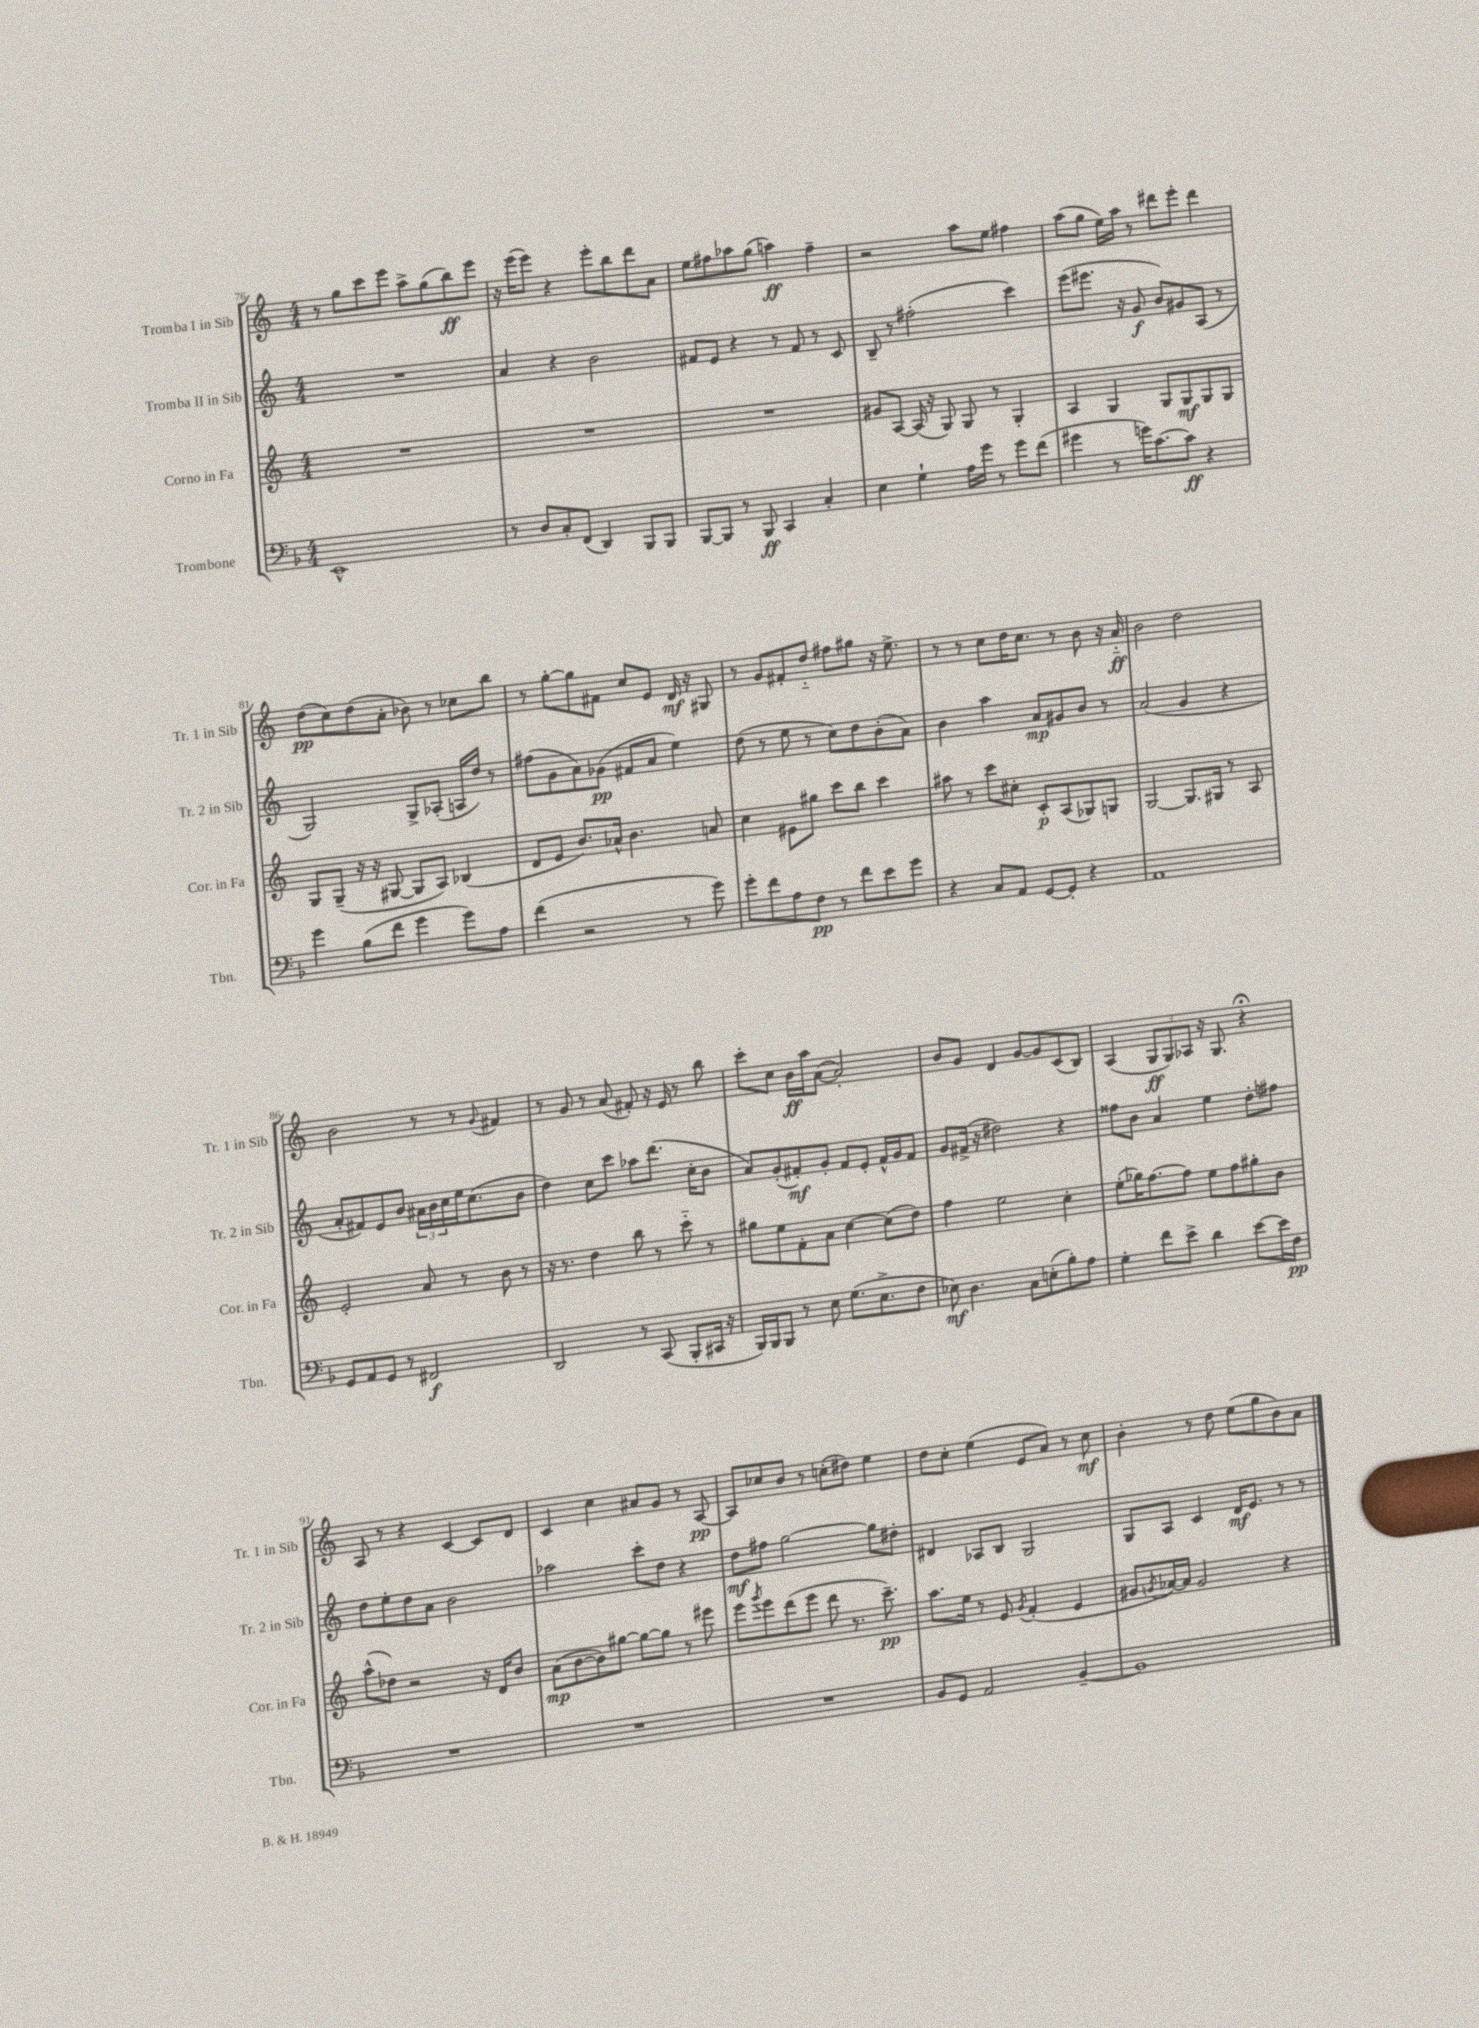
<<
\new StaffGroup <<
\new Staff = "s0" \with { instrumentName = "Tromba I in Sib" shortInstrumentName = "Tr. 1 in Sib" } {
    \clef treble \key c \major \numericTimeSignature \time 4/4
    r8 g''8 c'''8 e'''8 a''8-> g''8( b''8\ff) e'''8 |
    r16 e'''16( e'''8) r4 e'''8-. b''8 d'''8 a'8 |
    e''8 fis''8 aes''8 g''8( a''4\ff) fis''4-- |
    r2 a''8 e''8 fis''4 |
    a''8( g''8 e''16) a''16 r8 dis'''8 e'''8-. dis'''4 |
    d''8\pp( c''8) d''8( a'8-. bes'8) r8 ces''8 b''8 |
    r8 g''8~-. g''8 fis'8 c''8 e'8 d'16\mf r16 gis8 |
    r8 g'8 fis'8-. d''8-_ fis''8 gis''8 r16 e''8.-> |
    r8 r8 c''8 d''16 c''8. r8 b'8 r16 a'16-_\ff |
    b'2 d''2 |
    b'2 r8 r8 \appoggiatura { g'8 } fis'4 |
    r8 g'8 r8 a'8( fis'8-.) r16 e'16 r8 b''8 |
    c'''8-. c''8 b'16\ff a''16 a'8~( a'2-.) |
    b'8 g'8 d'4 g'8~ g'8 c'8( b8) |
    a4( \tuplet 3/2 { g8\ff g8) aes8 } r16 g8. r4\fermata |
    a8 r8 r4 c'4~ c'8 d'8 |
    c'4 c''4 ais'8 g'8 r8 a8~\pp |
    a8 ces''8 b'8 r8 c''8-.( dis''8) e''4 |
    d''8 c''8-. e''4( e'8 a'8) r8 c''8\mf |
    b'4-. r8 d''8 e''8( g''8 b'8) a'8 \bar "|." |
}
\new Staff = "s1" \with { instrumentName = "Tromba II in Sib" shortInstrumentName = "Tr. 2 in Sib" } {
    \clef treble \key c \major \numericTimeSignature \time 4/4
    R1 |
    a'4 r4 b'2 |
    fis'8 e'8 r4 r8 fis'8 r8 c'8 |
    b8-- r8 fis''2-.( c'''4) |
    e'''8( eis'''8. r16 g'8\f b'8) gis'8 a8( r8 |
    g2) g8-> aes8-.( a16 d''16) r8 |
    fis''8( g'8 a'8) ges'8\pp( fis'8 a'8 e''4) |
    d''8( r8 e''8 r8 c''8) d''8 b'8-.( a'8) |
    b'4 a''4 a'8\mp gis'8 b'8 r8 |
    a'2( g'4 r4 |
    a'8-. fis'8) e'8 b'8 \tuplet 3/2 { ais'16 b'16 c''16 } e''16 c''8.( b'8 |
    d''4) c''8 c'''8 aes''8 d'''8.( c''16-. b'8 |
    a'8) g'8-.( fis'8-.\mf) g'8-. fis'8 e'8-. fis'16-^ g'16 fis'8 |
    g'8 fis'16->( r16 dis''2) r4 |
    fisis''8 b'8 a'4 e''4 d''8-. fis''8 |
    d''8 e''8-. d''8 a'8 b'2 |
    aes''2 c'''8-. d''8 r4 |
    d''8\mf fis''8 g''2~ g''8 dis''8-. |
    dis'4 aes8 b8 g2 |
    g8 a8 c'4 d'16\mf e'8. r8 r8 \bar "|." |
}
\new Staff = "s2" \with { instrumentName = "Corno in Fa" shortInstrumentName = "Cor. in Fa" } {
    \clef treble \key c \major \numericTimeSignature \time 4/4
    R1 |
    R1 |
    R1 |
    gis'8 a8~ a16( r16 g8) g8 r8 g4-. |
    a4 g4 g8 g8\mf g8 g8 |
    g8 g8--( r16 r16 gis8~ gis8 a8) bes4( |
    d'8 e'8 b'8.) aes'16-^ b'4. a'8 |
    c''4 eis'8 gis''8 c'''8 b''8 c'''4 |
    ais''8 r8 c'''8 cis''8-. c'8-.\p a8( ges8) g8 |
    g2~ g8. gis16 r8 a8 |
    e'2-. a'8 r8 b'8 r8 |
    r16 r8. d''4 b''8 r8 c'''8-_ r8 |
    gis''8 e''8 f'8-. a'8 c''4~ c''8( d''8) |
    f''4 e''2 c''4-. |
    e''8-.( ges''16) f''8.~ f''8 e''8 f''8 gis''8-. b'8 |
    a''8-^( des''8) r2 r16 d'16 b'8 |
    a'8\mp( b'8~ b'8) gis''8~ gis''8~ gis''8 r8 eis'''8 |
    e'''8 \acciaccatura { g'''8 } e'''8 d'''8( e'''8 d'''8 r8. c'''8.--\pp) |
    a''8. e''16 r8 e'8 \acciaccatura { g'8 } f'4-.( e'4 |
    gis'8 \acciaccatura { g'8 } aes'16~) aes'16 g'2 r4 \bar "|." |
}
\new Staff = "s3" \with { instrumentName = "Trombone" shortInstrumentName = "Tbn." } {
    \clef bass \key f \major \numericTimeSignature \time 4/4
    e,1-^ |
    r8 d8 c8-. f,8( d,4) bes,,8 bes,,8 |
    bes,,8~ bes,,8 r8 bes,,8\ff c,4 c4-. |
    e4 g4-! a16 g'16 r8 g'8 f'8( |
    gis'4 r8 g'16) c'8.~ c'8\ff r4 |
    g'4 bes8( f'8 g'4 g'8) a8 |
    f'4( r2 r8 g'8) |
    g'8-. f'8 a8 f8\pp r8 f'8 e'8 g'8 |
    r4 c8 a,8 g,8~ g,8-. r4 |
    a,1 |
    g,8 a,8 g,8 r8 fis,2\f |
    d,2 r8 c,8( bes,,8-. cis,16 r16 |
    bes,,16) bes,,16 bes,,8 r8 e8 g8.( e8.-> f8 |
    ees8\mf) d4. c8 e8-.( bes8-.) a8 |
    g4-. f'8 e'8-> d'4 e'8~ e'16 f16\pp |
    R1 |
    R1 |
    R1 |
    bes,8 g,8 a,2 bes,4~-- |
    bes,1 \bar "|." |
}
>>
>>
\layout { \context { \Score currentBarNumber = #76 } }
